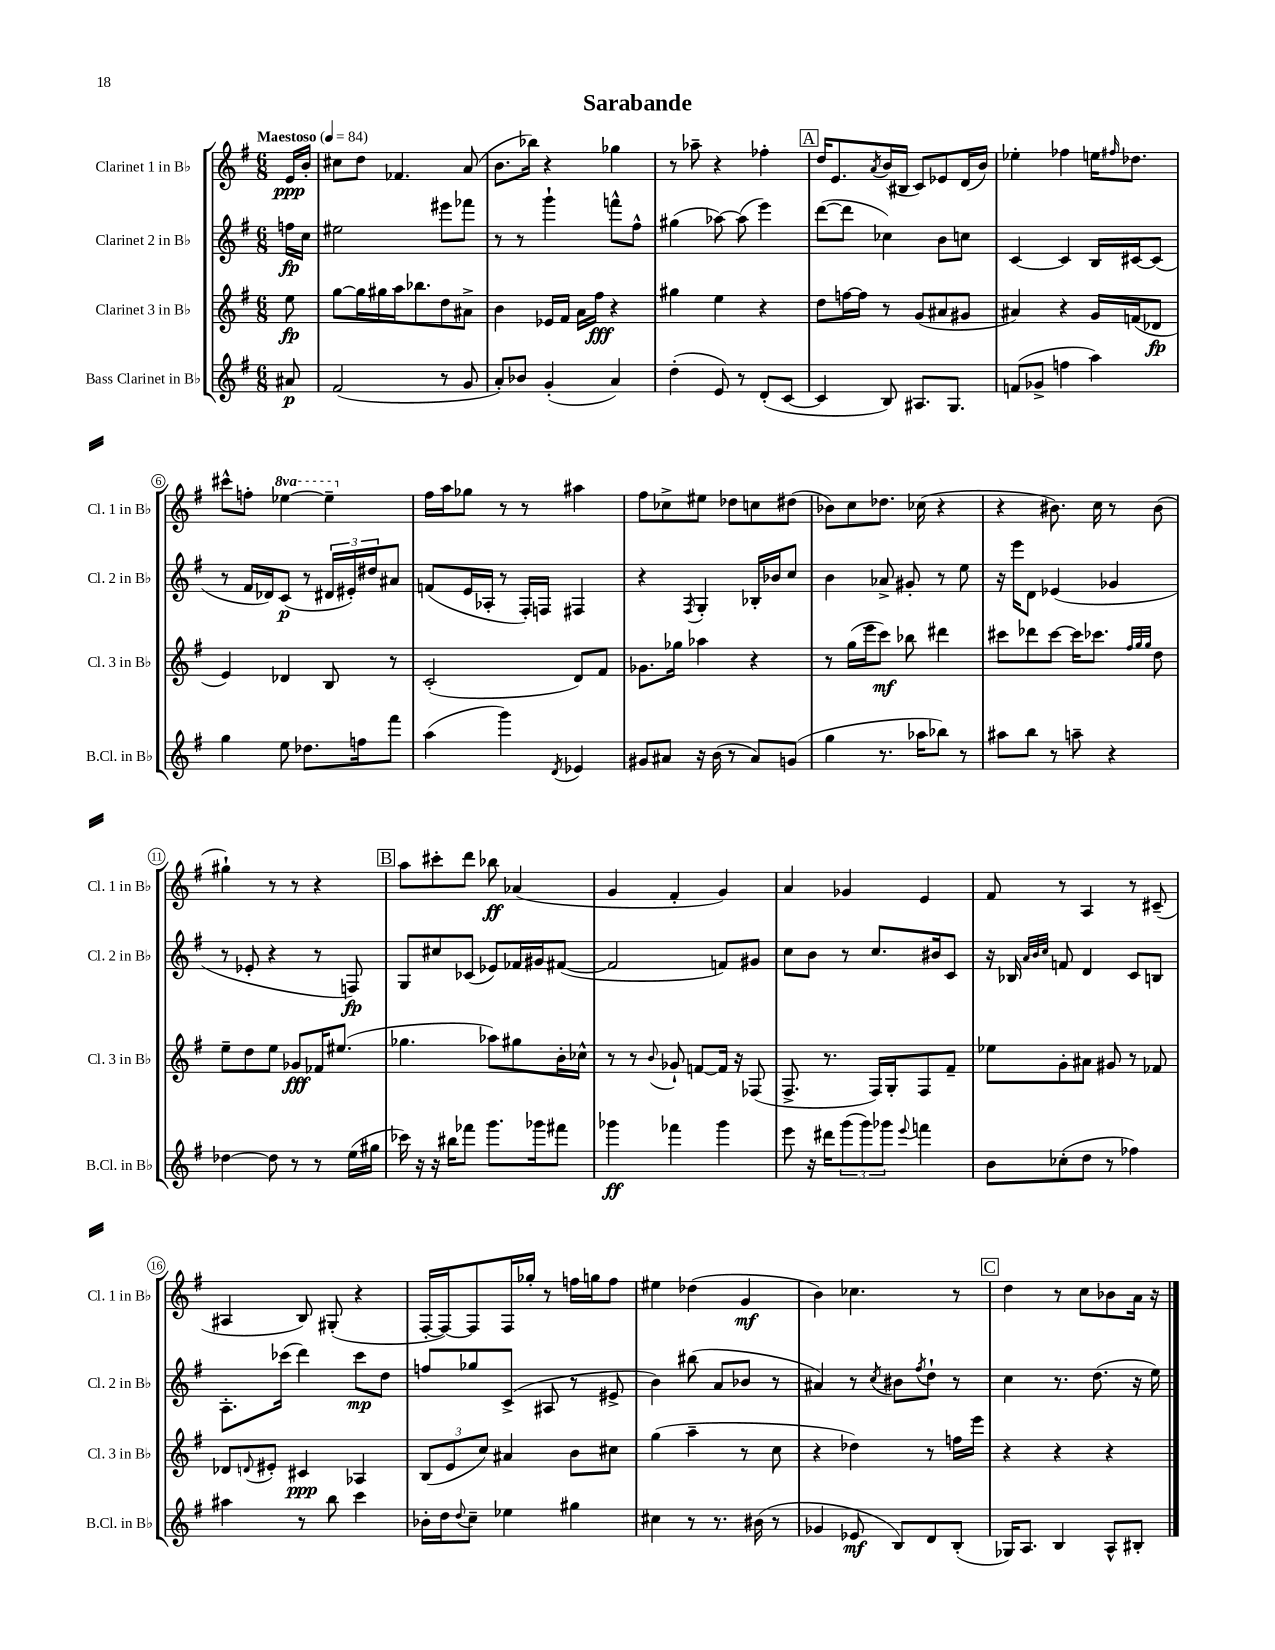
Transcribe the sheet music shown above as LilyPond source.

\header { title = "Sarabande" }
<<
\new StaffGroup <<
\new Staff = "s0" \with { instrumentName = "Clarinet 1 in Bb" shortInstrumentName = "Cl. 1 in Bb" } {
    \clef treble \key g \major \numericTimeSignature \time 6/8 \set Staff.ottavationMarkups = #ottavation-simple-ordinals \partial 8 \tempo "Maestoso" 4 = 84
    e'16\ppp b'16-. |
    cis''8 d''8 fes'4. a'8( |
    b'8. bes''16) r4 ges''4 |
    r8 aes''8-- r4 fes''4-. |
    \mark \markup { \box "A" } d''16 e'8. \acciaccatura { a'8 } b'16( bis16 c'8) ees'8 d'16( b'16) |
    ees''4-. fes''4 e''16 \grace { fis''16 } des''8. |
    cis'''8-^ f''8-. \ottava #1 ees'''4~ ees'''4-- \ottava #0 |
    fis''16 a''16 ges''8 r8 r8 ais''4 |
    fis''8 ces''8-> eis''8 des''8 c''8 dis''8( |
    bes'8) c''8 des''8. ces''16( r4 |
    r4 bis'8.) c''16 r8 bis'8( |
    gis''4-!) r8 r8 r4 |
    \mark \markup { \box "B" } a''8 cis'''8-. d'''8 bes''8\ff aes'4( |
    g'4 fis'4-. g'4) |
    a'4 ges'4 e'4 |
    fis'8 r8 a4 r8 cis'8--( |
    ais4 b8) gis8-.( r4 |
    fis16~-. fis16~) fis8 fis16 ges''16-. r8 f''16 g''16 f''8 |
    eis''4 des''4( g'4\mf |
    b'4) ces''4. r8 |
    \mark \markup { \box "C" } d''4 r8 c''8 bes'8 a'16 r16 \bar "|." |
}
\new Staff = "s1" \with { instrumentName = "Clarinet 2 in Bb" shortInstrumentName = "Cl. 2 in Bb" } {
    \clef treble \key g \major \numericTimeSignature \time 6/8 \partial 8
    f''16\fp c''16 |
    eis''2 eis'''8 fes'''8 |
    r8 r8 g'''4-! f'''8-^ fis''8-^ |
    gis''4( aes''8~) aes''8( e'''4) |
    \mark \markup { \box "A" } d'''8~( d'''8 ces''4) b'8 c''8 |
    c'4~ c'4 b16 cis'16~ cis'8( |
    r8 fis'16 des'16) c'8\p( r8 \tuplet 3/2 { dis'16 eis'16-.) dis''16 } ais'8 |
    f'8( e'16 aes16-. r8 fis16-.) f16 fis4 |
    r4 \acciaccatura { fis8 } g4-. bes16-. bes'16 c''8 |
    b'4 aes'8-> gis'8-. r8 e''8 |
    r16 e'''16 d'8 ees'4( ges'4 |
    r8 ees'8-. r4 r8 f8\fp) |
    \mark \markup { \box "B" } g8 cis''8 ces'8( ees'8) fes'16 gis'16 fis'8~( |
    fis'2 f'8) gis'8 |
    c''8 b'8 r8 c''8. bis'16 c'8 |
    r16 bes16 \grace { a'32 b'32 c''32 } f'8 d'4 c'8 b8 |
    a8.-. ces'''16( d'''4) ces'''8\mp d''8 |
    f''8 ges''8 c'8->( ais8 r8 eis'8-> |
    b'4) bis''8( a'8 bes'8 r8 |
    ais'4) r8 \acciaccatura { c''8 } bis'8 \acciaccatura { fis''8 } d''8-! r8 |
    \mark \markup { \box "C" } c''4 r8. d''8.( r16 e''16) \bar "|." |
}
\new Staff = "s2" \with { instrumentName = "Clarinet 3 in Bb" shortInstrumentName = "Cl. 3 in Bb" } {
    \clef treble \key g \major \numericTimeSignature \time 6/8 \partial 8
    e''8\fp |
    g''8~ g''16 gis''16 a''16 bes''8. d''8 ais'8-> |
    b'4 ees'16 fis'16 a'16 fis''16\fff r4 |
    gis''4 e''4 r4 |
    \mark \markup { \box "A" } d''8 f''16~ f''16 r8 g'8( ais'8 gis'8 |
    ais'4) r4 g'16 f'16( des'8\fp |
    e'4) des'4 b8 r8 |
    c'2-.( d'8) fis'8 |
    ges'8. ges''16 aes''4 r4 |
    r8 g''16( e'''16 c'''8\mf) bes''8 dis'''4 |
    cis'''8 des'''8 cis'''8~ cis'''16 ces'''8. \grace { fis''32 g''32 g''32 } d''8 |
    e''8-- d''8 e''8 ges'8\fff fes'16 eis''8.( |
    \mark \markup { \box "B" } ges''4. aes''8) gis''8 b'16-. ces''16-^ |
    r8 r8 \appoggiatura { b'8 } ges'8-! f'8~ f'16 r16 fes8( |
    fis8.-> r8. fis16) g16-. fis8 fis'8-- |
    ees''8 g'8-. ais'8 gis'8 r8 fes'8 |
    des'8 \appoggiatura { d'8 } eis'8-. cis'4\ppp aes4 |
    \tuplet 3/2 { b8( e'8 c''8) } ais'4 b'8 cis''8 |
    g''4( a''4-- r8 c''8 |
    r4 des''4) r8 f''16 e'''16 |
    \mark \markup { \box "C" } r4 r4 r4 \bar "|." |
}
\new Staff = "s3" \with { instrumentName = "Bass Clarinet in Bb" shortInstrumentName = "B.Cl. in Bb" } {
    \clef treble \key g \major \numericTimeSignature \time 6/8 \partial 8
    ais'8\p |
    fis'2( r8 g'8 |
    a'8-.) bes'8 g'4-.( a'4) |
    d''4-.( e'8) r8 d'8-.( c'8~ |
    \mark \markup { \box "A" } c'4 b8) ais8. g8. |
    f'8( ges'8-> f''4 a''4) |
    g''4 e''8 des''8. f''16 fis'''8 |
    a''4( g'''4) \acciaccatura { d'8 } ees'4 |
    gis'8 ais'8 r16 b'16( r8 ais'8) g'8( |
    g''4 r8. aes''16 bes''8) r8 |
    ais''8 b''8 r8 a''8-- r4 |
    des''4~ des''8 r8 r8 e''16( gis''16 |
    \mark \markup { \box "B" } ces'''16) r16 r16 bis''16 fes'''8 g'''8. ges'''16 fis'''8 |
    ges'''4\ff fes'''4 ges'''4 |
    e'''8 r16 dis'''16 \tuplet 3/2 { g'''8( g'''8) ges'''8 } \appoggiatura { e'''8 } f'''4 |
    b'8 ces''8-.( d''8 r8 fes''4) |
    ais''4 r8 b''8 c'''4 |
    bes'16-. d''16 \appoggiatura { d''8 } c''8-- ees''4 gis''4 |
    cis''4 r8 r8. bis'16( r8 |
    ges'4 ees'8\mf b8) d'8 b8-.( |
    \mark \markup { \box "C" } ges16) a8. b4 a8-^ bis8-. \bar "|." |
}
>>
>>
\layout { \context { \Score \override BarNumber.stencil = #(make-stencil-circler 0.1 0.3 ly:text-interface::print) } }
